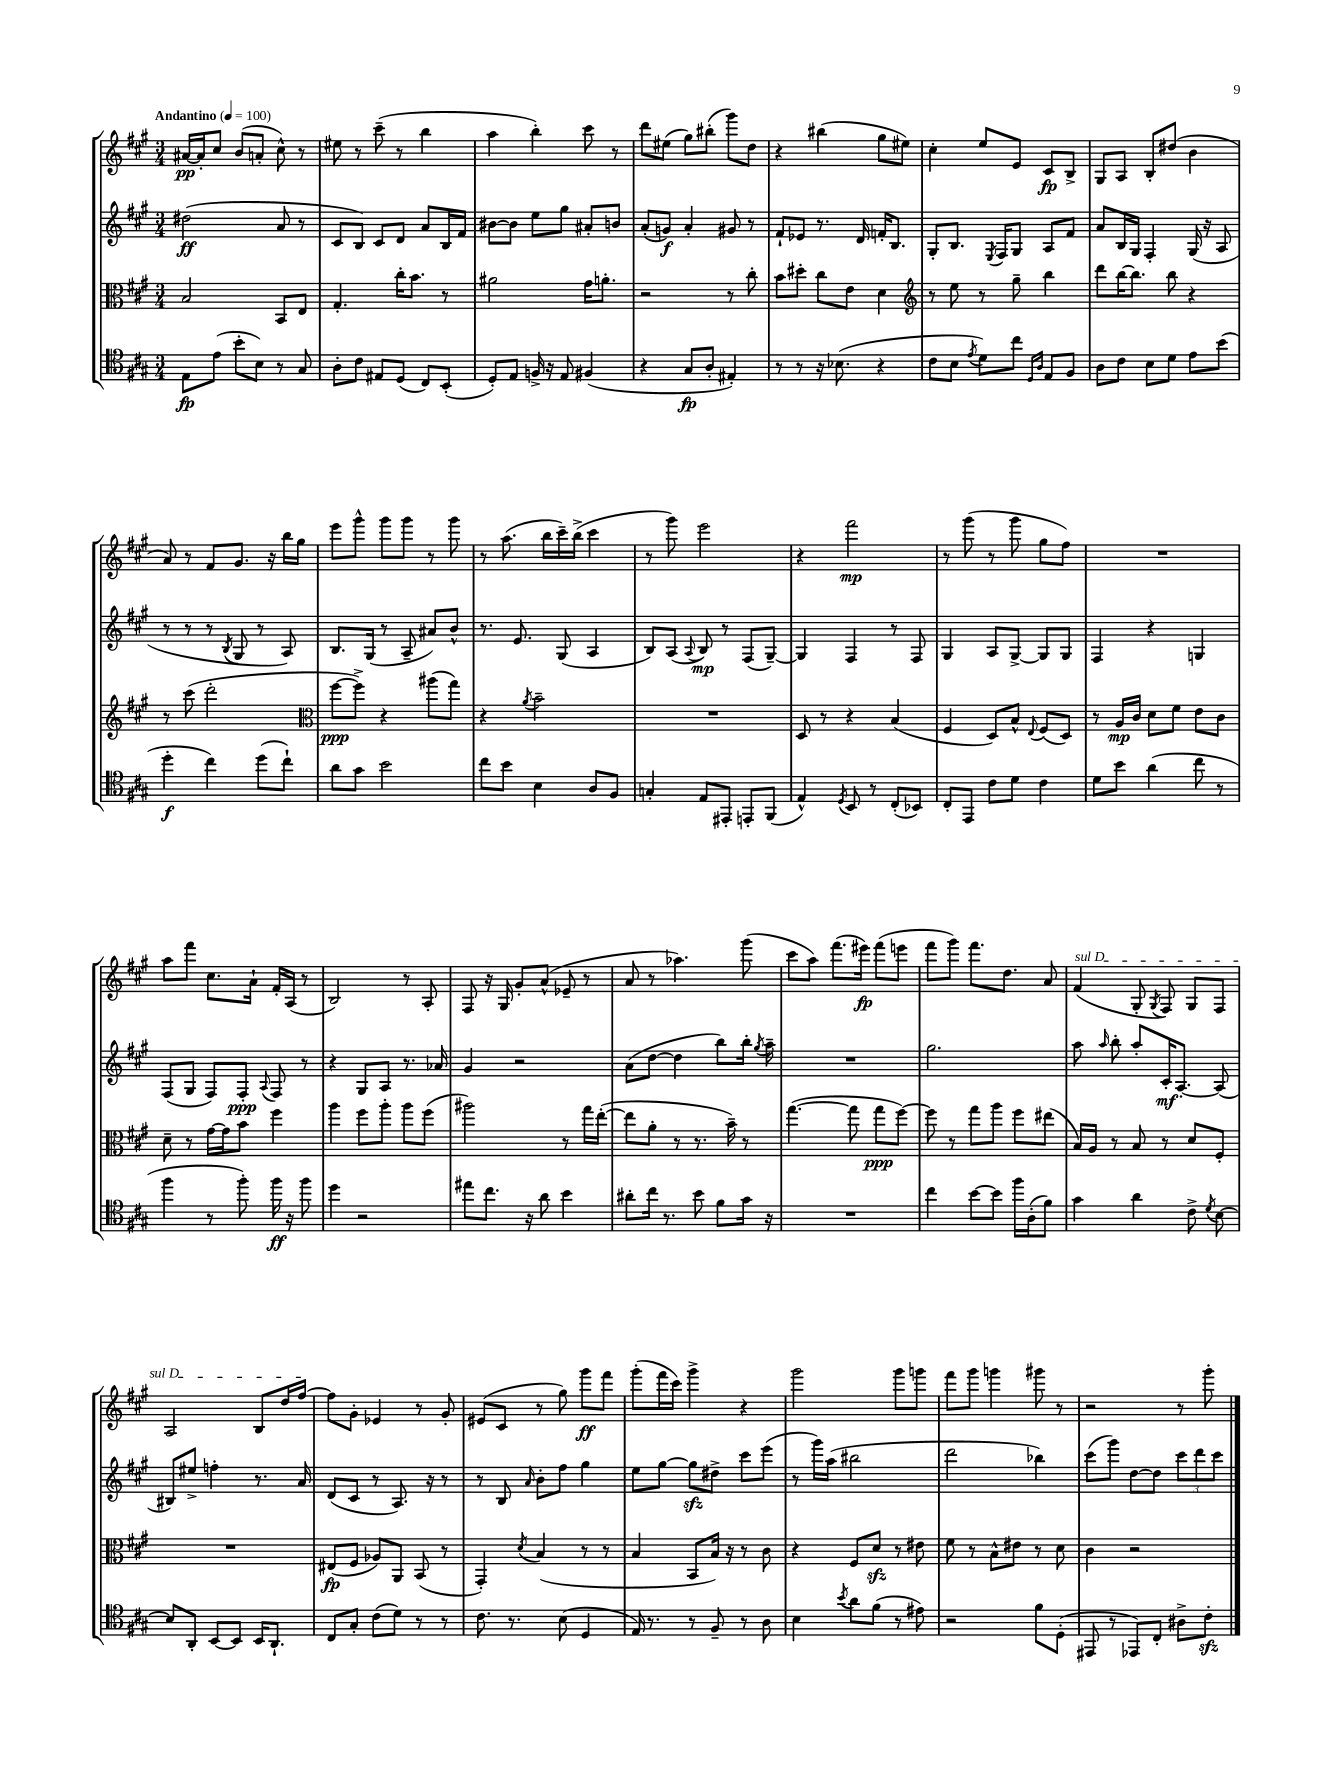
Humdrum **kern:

**kern	**dynam	**kern	**dynam	**kern	**dynam	**kern	**dynam
*part4	*part4	*part3	*part3	*part2	*part2	*part1	*part1
*staff4	*staff4	*staff3	*staff3	*staff2	*staff2	*staff1	*staff1
*clefC4	*	*clefC3	*	*clefG2	*	*clefG2	*
*k[f#c#g#]	*	*k[f#c#g#]	*	*k[f#c#g#]	*	*k[f#c#g#]	*
*M3/4	*	*M3/4	*	*M3/4	*	*M3/4	*
*MM100	*	*MM100	*	*MM100	*	*MM100	*
=1	=1	=1	=1	=1	=1	=1	=1
!	!	!	!	!	!	!LO:TX:a:B:t=Andantino	!
8E\L	fp	2B/	.	(2dd#X\	ff	[16a#X/LL	pp
.	.	.	.	.	.	16a#'/J]	.
(8e\J	.	.	.	.	.	8cc#/J	.
8b'\L	.	.	.	.	.	(8b/L	.
8B\J)	.	.	.	.	.	8an'/J	.
8r	.	8BB/L	.	8a/	.	8cc#^^\)	.
8G#/	.	8E/J	.	8r	.	8r	.
=2	=2	=2	=2	=2	=2	=2	=2
8A'\L	.	4.G#'/	.	8c#/L	.	8ee#X\	.
8c#\J	.	.	.	8B/J)	.	8r	.
8E#X/L	.	.	.	8c#/L	.	(8ccc#~\	.
(8D/J	.	16cc#'\KL	.	8d/J	.	8r	.
.	.	8.b\J	.	.	.	.	.
8C#/L)	.	.	.	8a/L	.	4bb\	.
(8BB'/J	.	8r	.	16B/L	.	.	.
.	.	.	.	16f#/JJ	.	.	.
=3	=3	=3	=3	=3	=3	=3	=3
8D'/L)	.	2a#X\	.	[8b#X\L	.	4aa\	.
8E/J	.	.	.	8b#\J]	.	.	.
16Fn^/	.	.	.	8ee\L	.	4bb'\)	.
16r	.	.	.	.	.	.	.
8E/	.	.	.	8gg#\J	.	.	.
(4F#X/	.	16g#\KL	.	8a#X'/L	.	8ccc#\	.
.	.	8.an'\J	.	.	.	.	.
.	.	.	.	8bn/J	.	8r	.
=4	=4	=4	=4	=4	=4	=4	=4
4r	.	2r	.	(8a'/L	.	8ddd\L	.
.	.	.	.	8gn/J)	f	(8ee#X\J	.
8G#/L	fp	.	.	4a'/	.	8gg#\L)	.
8A'/J	.	.	.	.	.	(8bb#X'\J	.
4E#X'/)	.	8r	.	8g#X/	.	8ggg#\L)	.
.	.	8cc#'\	.	8r	.	8dd\J	.
=5	=5	=5	=5	=5	=5	=5	=5
8r	.	8b\L	.	8f#`/L	.	4r	.
8r	.	8dd#X'\J	.	8e-X/J	.	.	.
16r	.	8cc#\L	.	8.r	.	(4bb#X\	.
(8.B-X\	.	.	.	.	.	.	.
.	.	8e\J	.	.	.	.	.
.	.	.	.	16d/	.	.	.
4r	.	4d\	.	16fn'/KL	.	8gg#\L	.
.	.	.	.	8.B/J	.	.	.
.	.	.	.	.	.	8ee#X\J)	.
=6	=6	=6	=6	=6	=6	=6	=6
*	*	*clefG2	*	*	*	*	*
8c#\L	.	8r	.	8G#'/L	.	4cc#'\	.
8B\J	.	8ee\	.	8.B/J	.	.	.
8qe/	.	.	.	.	.	.	.
8d\L)	.	8r	.	.	.	8ee/L	.
.	.	.	.	8qE/	.	.	.
.	.	.	.	16F#/KL	.	.	.
8cc#\J	.	8gg#~\	.	8G#/J	.	8e/J	.
16qqD/LL	.	.	.	.	.	.	.
16qqA/JJ	.	.	.	.	.	.	.
8E/L	.	4bb\	.	8A/L	.	8c#/L	fp
8F#/J	.	.	.	8f#/J	.	8B^/J	.
=7	=7	=7	=7	=7	=7	=7	=7
8A\L	.	8ddd\L	.	8a/L	.	8G#/L	.
8c#\J	.	[16bb\K	.	16B/L	.	8A/J	.
.	.	8.bb\J]	.	16G#/JJ	.	.	.
8B\L	.	.	.	4F#'/	.	8B'/L	.
8d\J	.	8bb\	.	.	.	(8dd#X/J	.
8e\L	.	4r	.	(16G#/	.	4b\	.
.	.	.	.	16r	.	.	.
(8b\J	.	.	.	8A/	.	.	.
!!LO:LB:g=z
=8	=8	=8	=8	=8	=8	=8	=8
4dd'\	f	8r	.	8r	.	8a/)	.
.	.	(8ccc#\	.	8r	.	8r	.
4cc#\)	.	2ddd'\	.	8r	.	8f#/L	.
.	.	.	.	8qB/	.	.	.
.	.	.	.	8G#/	.	8.g#/J	.
(8dd\L	.	.	.	8r	.	.	.
.	.	.	.	.	.	16r	.
8cc#`\J)	.	.	.	8A/)	.	16bb\LL	.
.	.	.	.	.	.	16gg#\JJ	.
=9	=9	=9	=9	=9	=9	=9	=9
*	*	*clefC3	*	*	*	*	*
8a\L	.	[8ff#\L	ppp	8.B/L	.	8eee\L	.
8g#\J	.	8ff#^\J])	.	.	.	8ggg#^^\J	.
.	.	.	.	(16G#/Jk	.	.	.
2b\	.	4r	.	8r	.	8ggg#\L	.
.	.	.	.	8A~/	.	8ggg#\J	.
.	.	(8aa#X\L	.	8a#X/L)	.	8r	.
.	.	8gg#\J)	.	8b^^/J	.	8ggg#\	.
=10	=10	=10	=10	=10	=10	=10	=10
8cc#\L	.	4r	.	8.r	.	8r	.
8b\J	.	.	.	.	.	(8.aa\	.
.	.	.	.	8.e/	.	.	.
.	.	8qa/	.	.	.	.	.
4B\	.	2b~\	.	.	.	.	.
.	.	.	.	.	.	16bb\LL	.
.	.	.	.	(8G#/	.	16ccc#~\)	.
.	.	.	.	.	.	(16bb^\JJ	.
8A/L	.	.	.	4A/	.	4ccc#\	.
8F#/J	.	.	.	.	.	.	.
=11	=11	=11	=11	=11	=11	=11	=11
4Gn'/	.	2.r	.	8B/L)	.	8r	.
.	.	.	.	(8A/J	.	8ggg#\)	.
.	.	.	.	8qqA/	.	.	.
8E/L	.	.	.	8B/)	mp	2eee\	.
8EE#X'/J	.	.	.	8r	.	.	.
8EEn'/L	.	.	.	(8F#/L	.	.	.
(8FF#/J	.	.	.	[8G#~/J)	.	.	.
=12	=12	=12	=12	=12	=12	=12	=12
4E^^/)	.	8D/	.	4G#/]	.	4r	.
.	.	8r	.	.	.	.	.
8qD/	.	.	.	.	.	.	.
8BB/	.	4r	.	4F#/	.	2fff#\	mp
8r	.	.	.	.	.	.	.
(8C#'/L	.	(4B/	.	8r	.	.	.
8BB-X/J)	.	.	.	8F#/	.	.	.
=13	=13	=13	=13	=13	=13	=13	=13
8C#'/L	.	4F#/	.	4G#/	.	8r	.
8EE/J	.	.	.	.	.	(8ggg#\	.
8c#\L	.	8D/L)	.	8A/L	.	8r	.
8d\J	.	8B^^/J	.	[8G#^/J	.	8ggg#\	.
.	.	8qqE/	.	.	.	.	.
4c#\	.	(8F#/L	.	8G#/L]	.	8gg#\L	.
.	.	8D/J)	.	8G#/J	.	8ff#\J)	.
=14	=14	=14	=14	=14	=14	=14	=14
8d\L	.	8r	.	4F#/	.	2.r	.
8b\J	.	16A/LL	mp	.	.	.	.
.	.	16c#/JJ	.	.	.	.	.
(4a\	.	8d\L	.	4r	.	.	.
.	.	8f#\J	.	.	.	.	.
8cc#\	.	8e\L	.	4Gn/	.	.	.
8r	.	8c#\J	.	.	.	.	.
!!LO:LB:g=z
=15	=15	=15	=15	=15	=15	=15	=15
4ff#\	.	8d~\	.	(8F#/L	.	8aa\L	.
.	.	8r	.	8G#/J	.	8fff#\J	.
8r	.	[16g#\LL	.	8F#/L)	.	8.cc#\L	.
.	.	16g#\J]	.	.	.	.	.
8ff#'\)	.	8b\J	.	8F#'/J	ppp	.	.
.	.	.	.	.	.	16a`\Jk	.
.	.	.	.	8qqA/	.	.	.
16ff#\	ff	4ff#\	.	8F#/	.	16f#'/LL	.
16r	.	.	.	.	.	(16A/JJ	.
8ff#\	.	.	.	8r	.	8r	.
=16	=16	=16	=16	=16	=16	=16	=16
4dd\	.	4aa\	.	4r	.	2B/)	.
2r	.	8ff#\L	.	8G#/L	.	.	.
.	.	8aa'\J	.	8A/J	.	.	.
.	.	8aa\L	.	8.r	.	8r	.
.	.	(8ff#\J	.	.	.	8A'/	.
.	.	.	.	16a-X/	.	.	.
=17	=17	=17	=17	=17	=17	=17	=17
8ee#X\L	.	2aa#X\)	.	4g#/	.	8F#/	.
8.cc#\J	.	.	.	.	.	16r	.
.	.	.	.	.	.	16G#/	.
.	.	.	.	2r	.	8g#'/L	.
16r	.	.	.	.	.	.	.
8a\	.	.	.	.	.	(8a^^/J	.
4b\	.	8r	.	.	.	8e-X~/	.
.	.	16gg#\LL	.	.	.	8r	.
.	.	([16ee'\JJ	.	.	.	.	.
=18	=18	=18	=18	=18	=18	=18	=18
8a#X'\L	.	8ee\L]	.	(8a\L	.	8a/	.
16cc#\Jk	.	8a'\J	.	[8dd\J	.	8r	.
8.r	.	.	.	.	.	.	.
.	.	8r	.	4dd\]	.	4.aa-X\)	.
8b\	.	8.r	.	.	.	.	.
8f#\L	.	.	.	8bb\L)	.	.	.
.	.	16b~\)	.	.	.	.	.
16g#\Jk	.	8r	.	16bb'\Jk	.	(8ggg#\	.
.	.	.	.	8qgg#/	.	.	.
16r	.	.	.	16aa~\	.	.	.
=19	=19	=19	=19	=19	=19	=19	=19
2.r	.	([4.gg#\	.	2.r	.	8ccc#\L	.
.	.	.	.	.	.	8aa\J)	.
.	.	.	.	.	.	(8.fff#\L	.
.	.	8gg#\]	.	.	.	.	.
.	.	.	.	.	.	16eee#X\Jk)	fp
.	.	8gg#\L	ppp	.	.	(8fff#\L	.
.	.	[8ff#\J)	.	.	.	8eeen\J	.
=20	=20	=20	=20	=20	=20	=20	=20
4cc#\	.	8ff#\]	.	2.gg#\	.	8fff#\L	.
.	.	8r	.	.	.	8ggg#\J)	.
[8b\L	.	8gg#\L	.	.	.	8.fff#\L	.
8b\J]	.	8aa\J	.	.	.	.	.
.	.	.	.	.	.	8.dd\J	.
16ff#\LL	.	8ff#\L	.	.	.	.	.
(16A'\J	.	.	.	.	.	.	.
8f#\J)	.	(8ee#X\J	.	.	.	8a/	.
=21	=21	=21	=21	=21	=21	=21	=21
!	!	!	!	!	!	!LO:TX:a:i:t=sul D	!
4g#\	.	16B/LL)	.	8aa\	.	(4f#/	.
.	.	16A/JJ	.	.	.	.	.
.	.	.	.	16qqaa/	.	.	.
.	.	8r	.	8bb'\	.	.	.
4a\	.	8B/	.	8aa'/L	.	8G#'/	.
.	.	.	.	.	.	8qG#/	.
.	.	8r	.	16c#'/K	mf	8F#/)	.
.	.	.	.	[8.A'/J	.	.	.
8c#^\	.	8d/L	.	.	.	8G#/L	.
8qd/	.	.	.	.	.	.	.
[8B\	.	8F#'/J	.	(8A/]	.	8F#/J	.
!!LO:LB:g=z
=22	=22	=22	=22	=22	=22	=22	=22
8B/L]	.	2.r	.	8B#X/L)	.	2A/	.
8AA'/J	.	.	.	8ee#X^/J	.	.	.
[8BB/L	.	.	.	4ffn'\	.	.	.
8BB/J]	.	.	.	.	.	.	.
16BB/KL	.	.	.	8.r	.	8B/L	.
8.AA`/J	.	.	.	.	.	.	.
.	.	.	.	.	.	16dd/L	.
.	.	.	.	16a/	.	[16ff#/JJ	.
=23	=23	=23	=23	=23	=23	=23	=23
8C#/L	.	(8E#X/L	fp	(8d/L	.	8ff#\L]	.
8G#'/J	.	8F#/J	.	8c#/J	.	8g#'\J	.
(8c#\L	.	8A-X/L)	.	8r	.	4e-X/	.
8d\J)	.	8AA/J	.	8.A/)	.	.	.
8r	.	(8BB/	.	.	.	8r	.
.	.	.	.	16r	.	.	.
8r	.	8r	.	8r	.	8g#'/	.
=24	=24	=24	=24	=24	=24	=24	=24
8.c#\	.	4GG#'/)	.	8r	.	(8e#X/L	.
.	.	.	.	8B/	.	8c#/J	.
8.r	.	.	.	.	.	.	.
.	.	8qd/	.	16qqa/	.	.	.
.	.	(4B/	.	8b'\L	.	8r	.
(8B\	.	.	.	8ff#\J	.	8gg#\)	.
4D/	.	8r	.	4gg#\	.	8ggg#\L	ff
.	.	8r	.	.	.	8fff#\J	.
=25	=25	=25	=25	=25	=25	=25	=25
16E/)	.	4B/	.	8ee\L	.	(8ggg#'\L	.
8.r	.	.	.	.	.	.	.
.	.	.	.	[8gg#\J	.	16fff#\L	.
.	.	.	.	.	.	16ccc#\JJ)	.
8r	.	8BB/L	.	8gg#zz\L]	.	4ggg#^\	.
8F#~/	.	16B/Jk)	.	8dd#X^\J	.	.	.
.	.	16r	.	.	.	.	.
8r	.	8r	.	8ccc#\L	.	4r	.
8A\	.	8c#\	.	(8eee\J	.	.	.
=26	=26	=26	=26	=26	=26	=26	=26
4B\	.	4r	.	8r	.	2ggg#\	.
.	.	.	.	16ggg#\LL)	.	.	.
.	.	.	.	(16aa\JJ	.	.	.
8qb/	.	.	.	.	.	.	.
8a\L	.	8F#/L	.	2bb#X\	.	.	.
(8f#\J	.	8dzz/J	.	.	.	.	.
8r	.	8r	.	.	.	8ggg#\L	.
8e#X\)	.	8e#X\	.	.	.	8gggn\J	.
=27	=27	=27	=27	=27	=27	=27	=27
2r	.	8f#\	.	2ddd\	.	8fff#\L	.
.	.	8r	.	.	.	8ggg#\J	.
.	.	8B^^\L	.	.	.	4gggn\	.
.	.	8e#X\J	.	.	.	.	.
8f#\L	.	8r	.	4bb-X\)	.	8ggg#X\	.
(8D'\J	.	8d\	.	.	.	8r	.
=28	=28	=28	=28	=28	=28	=28	=28
8EE#X/	.	4c#\	.	(8ccc#\L	.	2r	.
8r	.	.	.	8ggg#\J)	.	.	.
8EE-X/L)	.	2r	.	[8dd\L	.	.	.
8C#'/J	.	.	.	8dd\J]	.	.	.
8A#X^\L	.	.	.	12ccc#\L	.	8r	.
.	.	.	.	12ddd\	.	.	.
8c#zz'\J	.	.	.	.	.	8ggg#'\	.
.	.	.	.	12ccc#\J	.	.	.
==	==	==	==	==	==	==	==
*-	*-	*-	*-	*-	*-	*-	*-
